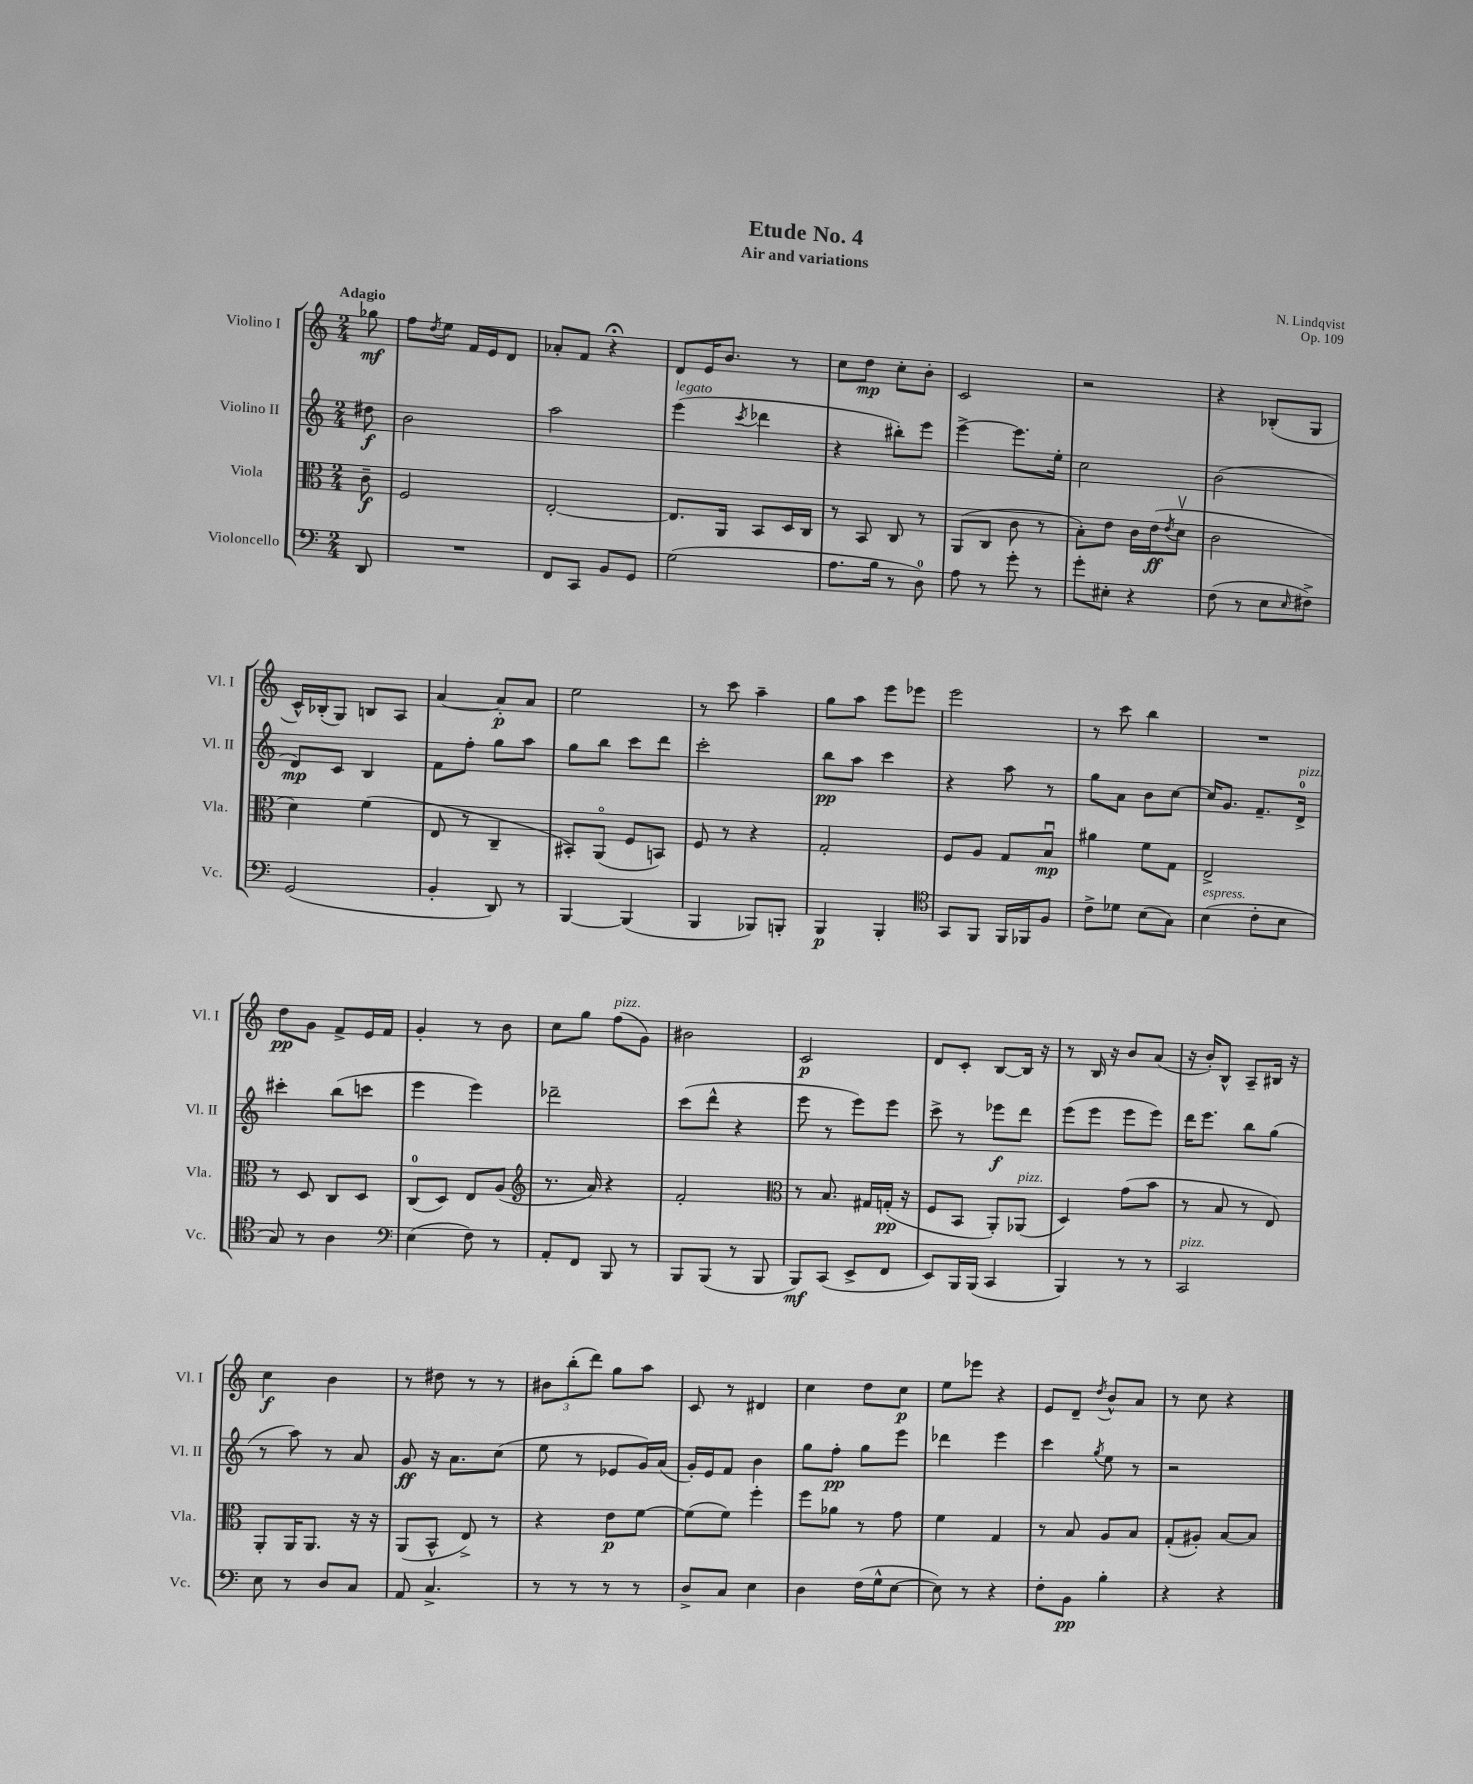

**kern	**kern	**kern	**kern
*staff4	*staff3	*staff2	*staff1
*clefF4	*clefC3	*clefG2	*clefG2
*k[]	*k[]	*k[]	*k[]
*M2/4	*M2/4	*M2/4	*M2/4
8DD	8c~	8dd#	8gg-
=	=	=	=
2r	2F	2b	8ff
.	.	.	8qdd
.	.	.	8ee
.	.	.	16f
.	.	.	16e
.	.	.	8d
=	=	=	=
8FF	[2E'	2aa	8a-'
8CC	.	.	8f
8BB	.	.	4r;
8GG	.	.	.
=	=	=	=
(2G	8.E]	(4eee	8d
.	.	.	16e
.	16AA	.	8.b
.	.	8qccc	.
.	8BB	4ddd-	.
.	16D	.	8r
.	16C	.	.
=	=	=	=
8.A	8r	4r	8cc
.	8BB	.	8dd
16B	.	.	.
8r	8C	8bb#')	8cc'
8D)	8r	8eee	8b'
=	=	=	=
8A	(8AA	[4eee^	2c
8r	8C	.	.
8g'	8c	8.eee]	.
8r	8r	.	.
.	.	16ee'	.
=	=	=	=
8g'	8B')	2cc	2r
8E#'	8e	.	.
4r	16c	.	.
.	(16e	.	.
.	8qe	.	.
.	8dv	.	.
=	=	=	=
(8F	2c	(2b	4r
8r	.	.	.
8E	.	.	(8B-'
16qqE	.	.	.
8F#^)	.	.	8G
=	=	=	=
(2GG	4d)	8d)	16c^^)
.	.	.	(16B-'
.	.	8c	8G)
.	(4f	4B	8B
.	.	.	8A
=	=	=	=
4BB'	8E	8f	[4a
.	8r	8ff'	.
8DD)	4C~	8gg	8a']
8r	.	8aa	8a
=	=	=	=
[4BBB	8BB#')	8gg	2ee
.	(8AAo	8bb	.
(4BBB]	8F	8ccc	.
.	8BB)	8ddd	.
=	=	=	=
4BBB	8F	2ccc'	8r
.	8r	.	8ccc
8BBB-)	4r	.	4aa~
8BBB'	.	.	.
=	=	=	=
4BBB	2G'	8bb	8gg
.	.	8aa	8aa
4BBB'	.	4ccc	8eee
.	.	.	8eee-
=	=	=	=
*clefC4	*	*	*
8GG	8F	4r	2eee
8FF	8A	.	.
16FF	8G	8aa	.
16FF-	.	.	.
8F	8Bu	8r	.
=	=	=	=
8c^	4a#	8gg	8r
8d-	.	8a	8ccc
(8B	8f	8b	4bb
8G)	8G	[8cc	.
=	=	=	=
(4B	2E^	16cc]	2r
.	.	8.g	.
8c'	.	8.f~	.
8B	.	.	.
.	.	16d^	.
=	=	=	=
8G)	8r	4ccc#'	8dd
8r	8D	.	8g
4A	8C	(8bb	8f^
.	8D	8ccc	16e
.	.	.	16f
=	=	=	=
*clefF4	*	*	*
(4E	(8C	4eee	4g'
.	8D)	.	.
8F)	8E	4eee)	8r
8r	(8A	.	8b
=	=	=	=
*	*clefG2	*	*
8AA'	8.r	2ddd-~	8cc
8FF	.	.	8gg
.	16a)	.	.
8BBB	4r	.	(8ff
8r	.	.	8g)
=	=	=	=
8BBB	2f'	(8ccc	2b#
(8BBB	.	8ddd^^	.
8r	.	4r	.
8BBB	.	.	.
=	=	=	=
*	*clefC3	*	*
8BBB)	8r	8eee	2c
(8CC	8.B	8r	.
8EE^	.	8eee)	.
.	16G#	.	.
8FF	(16G'	8eee	.
.	16r	.	.
=	=	=	=
8EE)	8F	8ccc^	8d
16BBB	8BB	8r	8c'
(16BBB	.	.	.
4CC	8AA')	8eee-	[8B
.	(8AA-	8ddd	16B]
.	.	.	16r
=	=	=	=
4BBB)	4D)	(8eee	8r
.	.	8eee	16B
.	.	.	16r
8r	(8g	8eee	8b
8r	8b	8eee)	(8a
=	=	=	=
2CC	8r	16ddd	16r
.	.	8.eee	16b')
.	8B	.	8B^^
.	8r	8bb	8A~
.	8E)	(8gg	16B#
.	.	.	16r
=	=	=	=
8E	8AA'	8r	4cc
8r	16AA	8aa)	.
.	8.AA	.	.
8D	.	8r	4b
8C	16r	8a	.
.	16r	.	.
=	=	=	=
8AA	(8AA	8g	8r
4.C^	8BB^^	16r	8dd#
.	.	8.a	.
.	8E^)	.	8r
.	8r	(8cc	8r
=	=	=	=
8r	4r	8ee	12b#
.	.	.	(12bb'
8r	.	8r	.
.	.	.	12ddd)
8r	8e	8e-	8gg
8r	[8f	16g)	8aa
.	.	(16a	.
=	=	=	=
8D^	(8f]	16g')	8c
.	.	16e	.
8C	8f)	8f	8r
4E	4ff'	4b	4d#
=	=	=	=
4D	8ff	8gg	4cc
.	8a-	8ff'	.
(16F	8r	8gg	8dd
16G^^	.	.	.
[8E	8g	8eee	8cc
=	=	=	=
8E])	4f	4ddd-	8ee
8r	.	.	8eee-
4r	4G	4eee	4r
=	=	=	=
8F'	8r	4ccc	8e
8BB	8B	.	8d~
.	.	8qgg	8qdd
4B'	8A	8ee	8b^^
.	8B	8r	8a
=	=	=	=
4r	(8G'	2r	8r
.	8A#')	.	8cc
4r	[8B	.	4r
.	8B]	.	.
==	==	==	==
*-	*-	*-	*-
